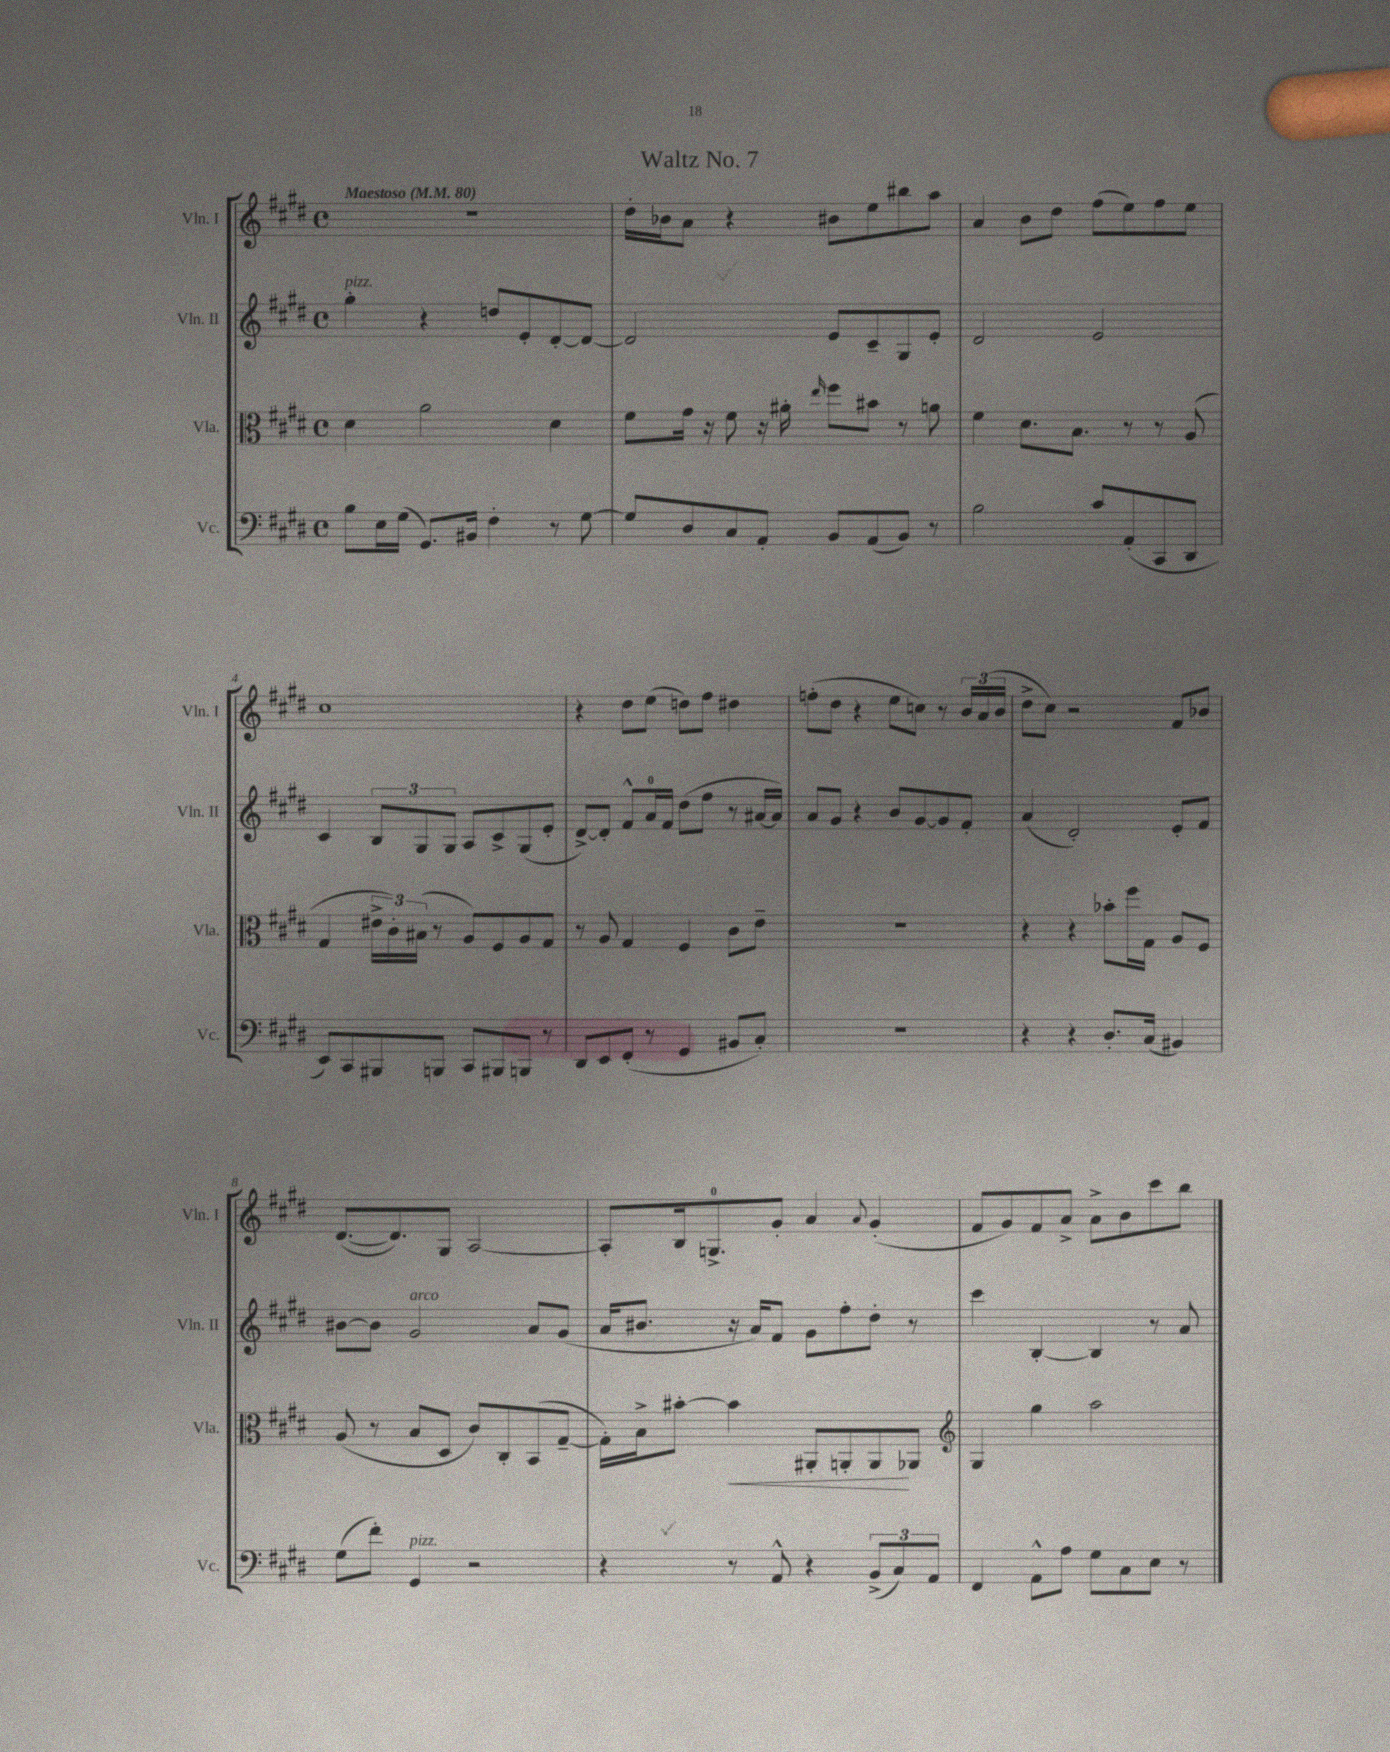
\header { title = "Waltz No. 7" }
<<
\new StaffGroup <<
\new Staff = "s0" \with { instrumentName = "Vln. I" shortInstrumentName = "Vln. I" } {
    \clef treble \key e \major \defaultTimeSignature \time 4/4 \tempo "Maestoso" 4 = 80
    R1 |
    dis''16-. bes'16 a'8 r4 bis'8 e''8 bis''8 a''8 |
    a'4 b'8 dis''8 fis''8( e''8) fis''8 e''8 |
    cis''1 |
    r4 dis''8 e''8( d''8) fis''8 dis''4 |
    f''8-.( dis''8 r4 e''8 c''8) r8 \tuplet 3/2 { b'16 a'16( b'16 } |
    dis''8-> cis''8) r2 fis'8 bes'8 |
    dis'8.~( dis'8.) gis8 a2~ |
    a8-. b16 g8.-0-> gis'8-. a'4 \appoggiatura { a'8 } gis'4-.( |
    fis'8 gis'8) fis'8 a'8-> a'8-> b'8 cis'''8 b''8 \bar "|." |
}
\new Staff = "s1" \with { instrumentName = "Vln. II" shortInstrumentName = "Vln. II" } {
    \clef treble \key e \major \defaultTimeSignature \time 4/4
    gis''4-.^\markup { \italic "pizz." } r4 d''8 e'8-. dis'8~-. dis'8~ |
    dis'2 e'8 cis'8-- gis8 e'8-. |
    dis'2 e'2 |
    cis'4 \tuplet 3/2 { b8 gis8 gis8 } a8 cis'8-> gis8( e'8-. |
    dis'8~->) dis'8-. fis'8-^ a'16-0 fis'16 dis''8( fis''8 r8 ais'16~ ais'16) |
    a'8 gis'8 r4 b'8 gis'8~ gis'8 fis'8-. |
    a'4( dis'2-.) e'8-. fis'8 |
    bis'8~ bis'8 gis'2^\markup { \italic "arco" } a'8 gis'8( |
    a'16 bis'8. r16 a'16) fis'8 gis'8 fis''8-. dis''8-. r8 |
    cis'''4 b4~-. b4 r8 a'8 \bar "|." |
}
\new Staff = "s2" \with { instrumentName = "Vla." shortInstrumentName = "Vla." } {
    \clef alto \key e \major \defaultTimeSignature \time 4/4
    dis'4 a'2 dis'4 |
    fis'8 gis'16 r16 fis'8 r16 ais'16-. \grace { e''16 } fis''8 bis'8 r8 a'8 |
    fis'4 dis'8. b8. r8 r8 a8( |
    gis4 \tuplet 3/2 { eis'16-> cis'16-.) bis16( } r8 a8) fis8 a8 gis8 |
    r8 a8 gis4 fis4 cis'8 e'8-- |
    R1 |
    r4 r4 bes'8-. fis''16 gis16 a8 fis8 |
    a8( r8 b8 dis8 cis'8) cis8-. b,8( gis8~-- |
    gis16-.) b16-> bis'8~-. bis'4\< ais,8-. a,8-. a,8\! aes,8 |
    \clef treble gis4 gis''4 a''2 \bar "|." |
}
\new Staff = "s3" \with { instrumentName = "Vc." shortInstrumentName = "Vc." } {
    \clef bass \key e \major \defaultTimeSignature \time 4/4
    b8 e16 gis16( gis,8.) bis,16 fis4-. r8 gis8~ |
    gis8 dis8 cis8 a,8-. b,8 a,8( b,8) r8 |
    b2 cis'8 a,8-.( cis,8 dis,8 |
    e,8) cis,8 bis,,8 b,,8 cis,8 bis,,8 b,,8 r8 |
    dis,8 e,8 fis,8-.( r8 gis,4 bis,8 cis8-.) |
    R1 |
    r4 r4 dis8.-. cis16( bis,4) |
    gis8( fis'8-.) gis,4^\markup { \italic "pizz." } r2 |
    r4 r8 a,8-^ r4 \tuplet 3/2 { b,8->( cis8) a,8 } |
    fis,4 a,8-^ a8 gis8 cis8 e8 r8 \bar "|." |
}
>>
>>
